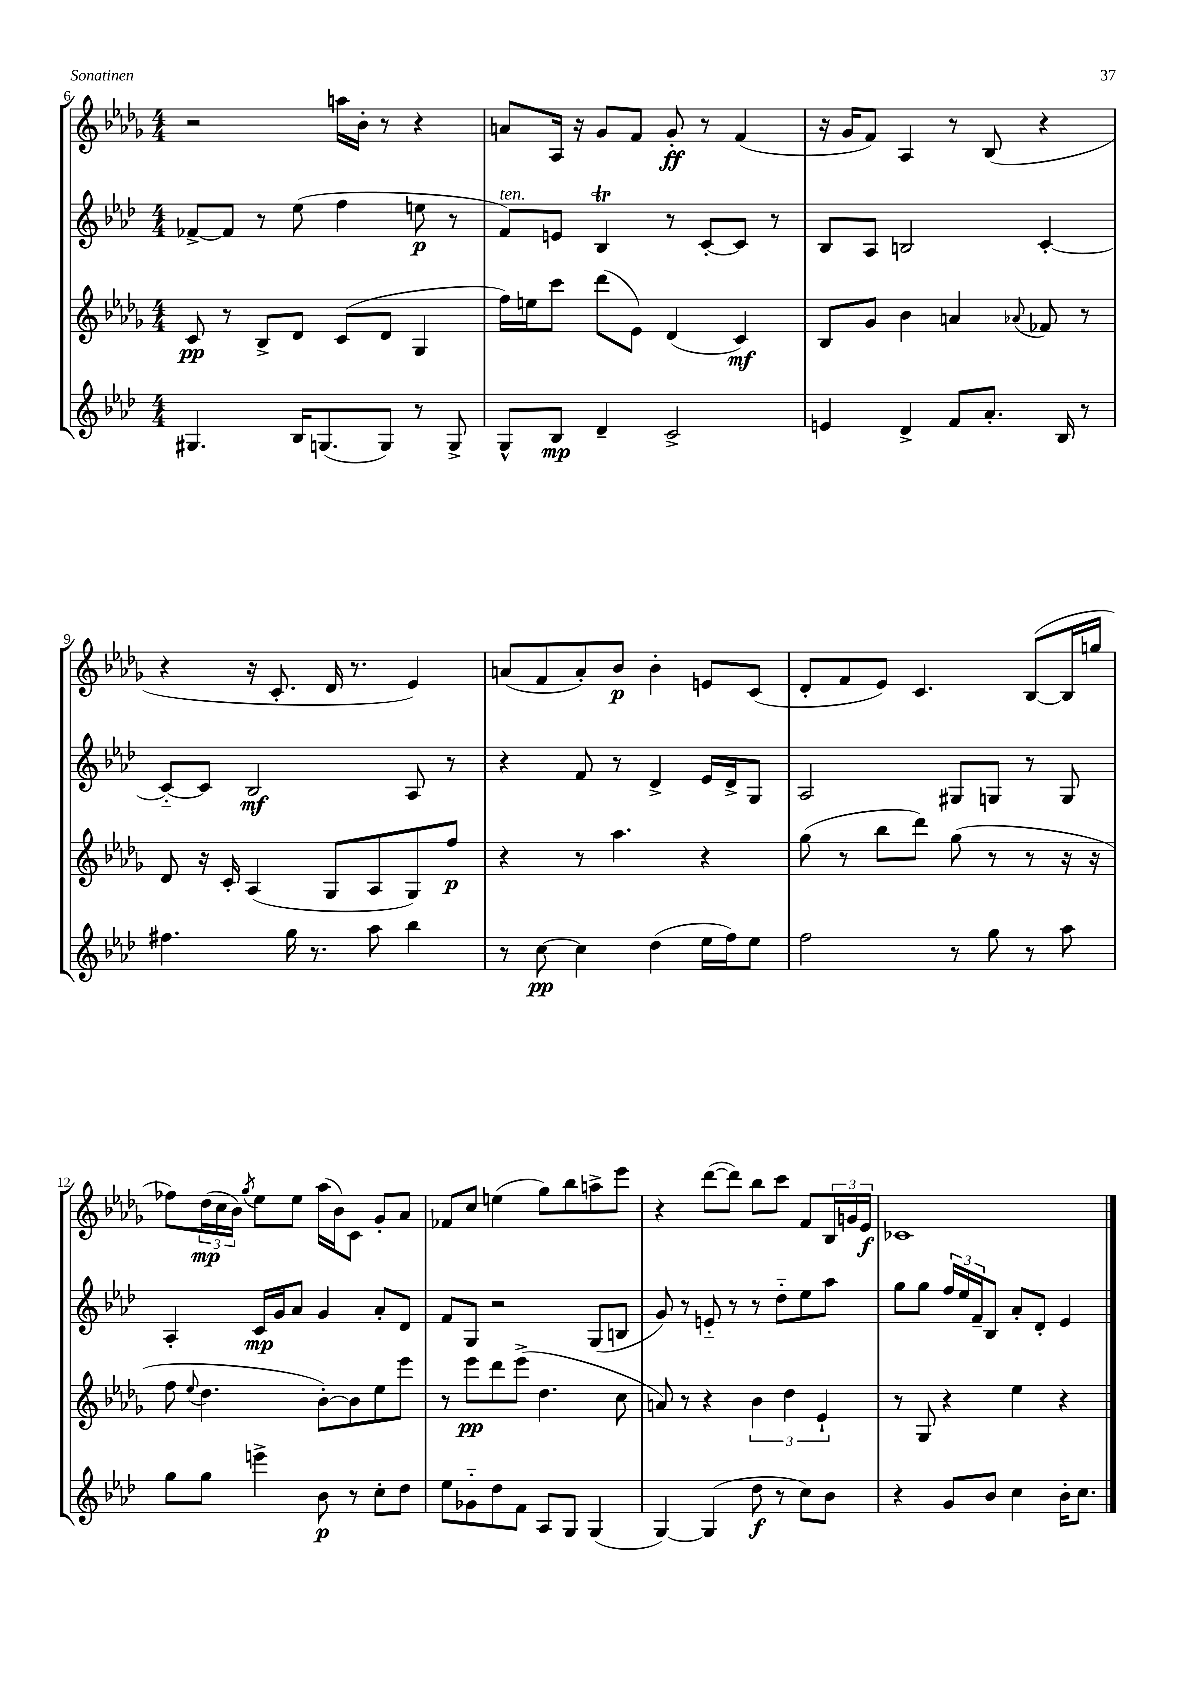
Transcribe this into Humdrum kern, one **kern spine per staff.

**kern	**dynam	**kern	**dynam	**kern	**dynam	**kern	**dynam
*part4	*part4	*part3	*part3	*part2	*part2	*part1	*part1
*staff4	*staff4	*staff3	*staff3	*staff2	*staff2	*staff1	*staff1
*clefG2	*	*clefG2	*	*clefG2	*	*clefG2	*
*k[b-e-a-d-]	*	*k[b-e-a-d-g-]	*	*k[b-e-a-d-]	*	*k[b-e-a-d-g-]	*
*M4/4	*	*M4/4	*	*M4/4	*	*M4/4	*
=6	=6	=6	=6	=6	=6	=6	=6
4.G#X/	.	8c/	pp	[8f-X^/L	.	2r	.
.	.	8r	.	8f-/J]	.	.	.
.	.	8B-^/L	.	8r	.	.	.
16B-/KL	.	8d-/J	.	(8ee-\	.	.	.
(8.Gn/	.	.	.	.	.	.	.
.	.	(8c/L	.	4ff\	.	16aan\LL	.
.	.	.	.	.	.	16b-'\JJ	.
8G/J)	.	8d-/J	.	.	.	8r	.
8r	.	4G-/	.	8een\	p	4r	.
8G^/	.	.	.	8r	.	.	.
=7	=7	=7	=7	=7	=7	=7	=7
!	!	!	!	!LO:TX:a:i:t=ten.	!	!	!
8G^^/L	.	16ff\LL)	.	8f/L)	.	8an/L	.
.	.	16een\J	.	.	.	.	.
8B-/J	mp	8ccc\J	.	8en/J	.	16A-/Jk	.
.	.	.	.	.	.	16r	.
4d-~/	.	(8ddd-\L	.	4B-T/	.	8g-/L	.
.	.	8e-\J)	.	.	.	8f/J	.
2c^/	.	(4d-/	.	8r	.	8g-'/	ff
.	.	.	.	[8c'/L	.	8r	.
.	.	4c/)	mf	8c/J]	.	(4f/	.
.	.	.	.	8r	.	.	.
=8	=8	=8	=8	=8	=8	=8	=8
4en/	.	8B-/L	.	8B-/L	.	16r	.
.	.	.	.	.	.	16g-/KL	.
.	.	8g-/J	.	8A-/J	.	8f/J)	.
4d-^/	.	4b-\	.	2Bn/	.	4A-/	.
8f/L	.	4an/	.	.	.	8r	.
8.a-'/J	.	.	.	.	.	(8B-/	.
.	.	8qqa-X/	.	.	.	.	.
.	.	8f-X/	.	[4c'/	.	4r	.
16B-/	.	.	.	.	.	.	.
8r	.	8r	.	.	.	.	.
!!LO:LB:g=z
=9	=9	=9	=9	=9	=9	=9	=9
4.ff#X\	.	8d-/	.	8c/L_	.	4r	.
.	.	16r	.	8c/J]	.	.	.
.	.	16c'/	.	.	.	.	.
.	.	(4A-/	.	2B-/	mf	16r	.
.	.	.	.	.	.	8.c'/	.
16gg\	.	.	.	.	.	.	.
8.r	.	.	.	.	.	.	.
.	.	8G-/L	.	.	.	16d-/	.
.	.	.	.	.	.	8.r	.
8aa-\	.	8A-/	.	.	.	.	.
4bb-\	.	8G-/)	.	8A-/	.	4e-/)	.
.	.	8ff/J	p	8r	.	.	.
=10	=10	=10	=10	=10	=10	=10	=10
8r	.	4r	.	4r	.	(8an/L	.
[8cc\	pp	.	.	.	.	8f/	.
4cc\]	.	8r	.	8f/	.	8a'/)	.
.	.	4.aa-\	.	8r	.	8b-/J	p
(4dd-\	.	.	.	4d-^/	.	4b-'\	.
16ee-\LL	.	4r	.	16e-/LL	.	8en/L	.
16ff\J)	.	.	.	16d-^/J	.	.	.
8ee-\J	.	.	.	8G/J	.	(8c/J	.
=11	=11	=11	=11	=11	=11	=11	=11
2ff\	.	(8gg-\	.	2A-/	.	8d-'/L	.
.	.	8r	.	.	.	8f/	.
.	.	8bb-\L	.	.	.	8e-/J)	.
.	.	8ddd-\J)	.	.	.	4.c/	.
8r	.	(8gg-\	.	8G#X/L	.	.	.
8gg\	.	8r	.	8Gn/J	.	.	.
8r	.	8r	.	8r	.	([8B-/L	.
8aa-\	.	16r	.	8G/	.	16B-/L]	.
.	.	16r	.	.	.	16ggn/JJ	.
!!LO:LB:g=z
=12	=12	=12	=12	=12	=12	=12	=12
8gg\L	.	8ff\	.	4A-'/	.	8ff-X\L)	.
.	.	8qqee-/	.	.	.	.	.
8gg\J	.	4.dd-\	.	.	.	(24dd-\L	mp
.	.	.	.	.	.	24cc\	.
.	.	.	.	.	.	24b-\JJ)	.
.	.	.	.	.	.	8qgg-/	.
4eeen^\	.	.	.	16c/LL	mp	8ee-\L	.
.	.	.	.	16g/J	.	.	.
.	.	.	.	8a-/J	.	8ee-\J	.
8b-\	p	[8b-'\L)	.	4g/	.	(16aa-\LL	.
.	.	.	.	.	.	16b-\J)	.
8r	.	8b-\]	.	.	.	8c\J	.
8cc'\L	.	8ee-\	.	8a-'/L	.	8g-'/L	.
8dd-\J	.	8eee-\J	.	8d-/J	.	8a-/J	.
=13	=13	=13	=13	=13	=13	=13	=13
8ee-\L	.	8r	.	8f/L	.	8f-X/L	.
8g-X\	.	8eee-\L	pp	8G/J	.	8cc/J	.
8dd-\	.	8ddd-\	.	2r	.	(4een\	.
8f\J	.	(8eee-^\J	.	.	.	.	.
8A-/L	.	4.dd-\	.	.	.	8gg-\L)	.
8G/J	.	.	.	.	.	8bb-\	.
(4G/	.	.	.	(8G/L	.	8aan^\	.
.	.	8cc\	.	8Bn/J	.	8eee-\J	.
=14	=14	=14	=14	=14	=14	=14	=14
[4G/)	.	8an/)	.	8g/)	.	4r	.
.	.	8r	.	8r	.	.	.
(4G/]	.	4r	.	8en/	.	([8ddd-\L	.
.	.	.	.	8r	.	8ddd-\J])	.
8dd-\	f	6b-\	.	8r	.	8bb-\L	.
8r	.	.	.	8dd-\L	.	8ccc\J	.
.	.	6dd-\	.	.	.	.	.
8cc\L)	.	.	.	8ee-\	.	8f/L	.
.	.	6e-`/	.	.	.	.	.
8b-\J	.	.	.	8aa-\J	.	24B-/L	.
.	.	.	.	.	.	24gn/	.
.	.	.	.	.	.	24e-/JJ	f
=15	=15	=15	=15	=15	=15	=15	=15
4r	.	8r	.	8gg\L	.	1c-X	.
.	.	8G-/	.	8gg\J	.	.	.
8g/L	.	4r	.	24ff/LL	.	.	.
.	.	.	.	24ee-/	.	.	.
.	.	.	.	24f~/J	.	.	.
8b-/J	.	.	.	8B-/J	.	.	.
4cc\	.	4ee-\	.	8a-'/L	.	.	.
.	.	.	.	8d-'/J	.	.	.
16b-'\KL	.	4r	.	4e-/	.	.	.
8.cc\J	.	.	.	.	.	.	.
==	==	==	==	==	==	==	==
*-	*-	*-	*-	*-	*-	*-	*-
